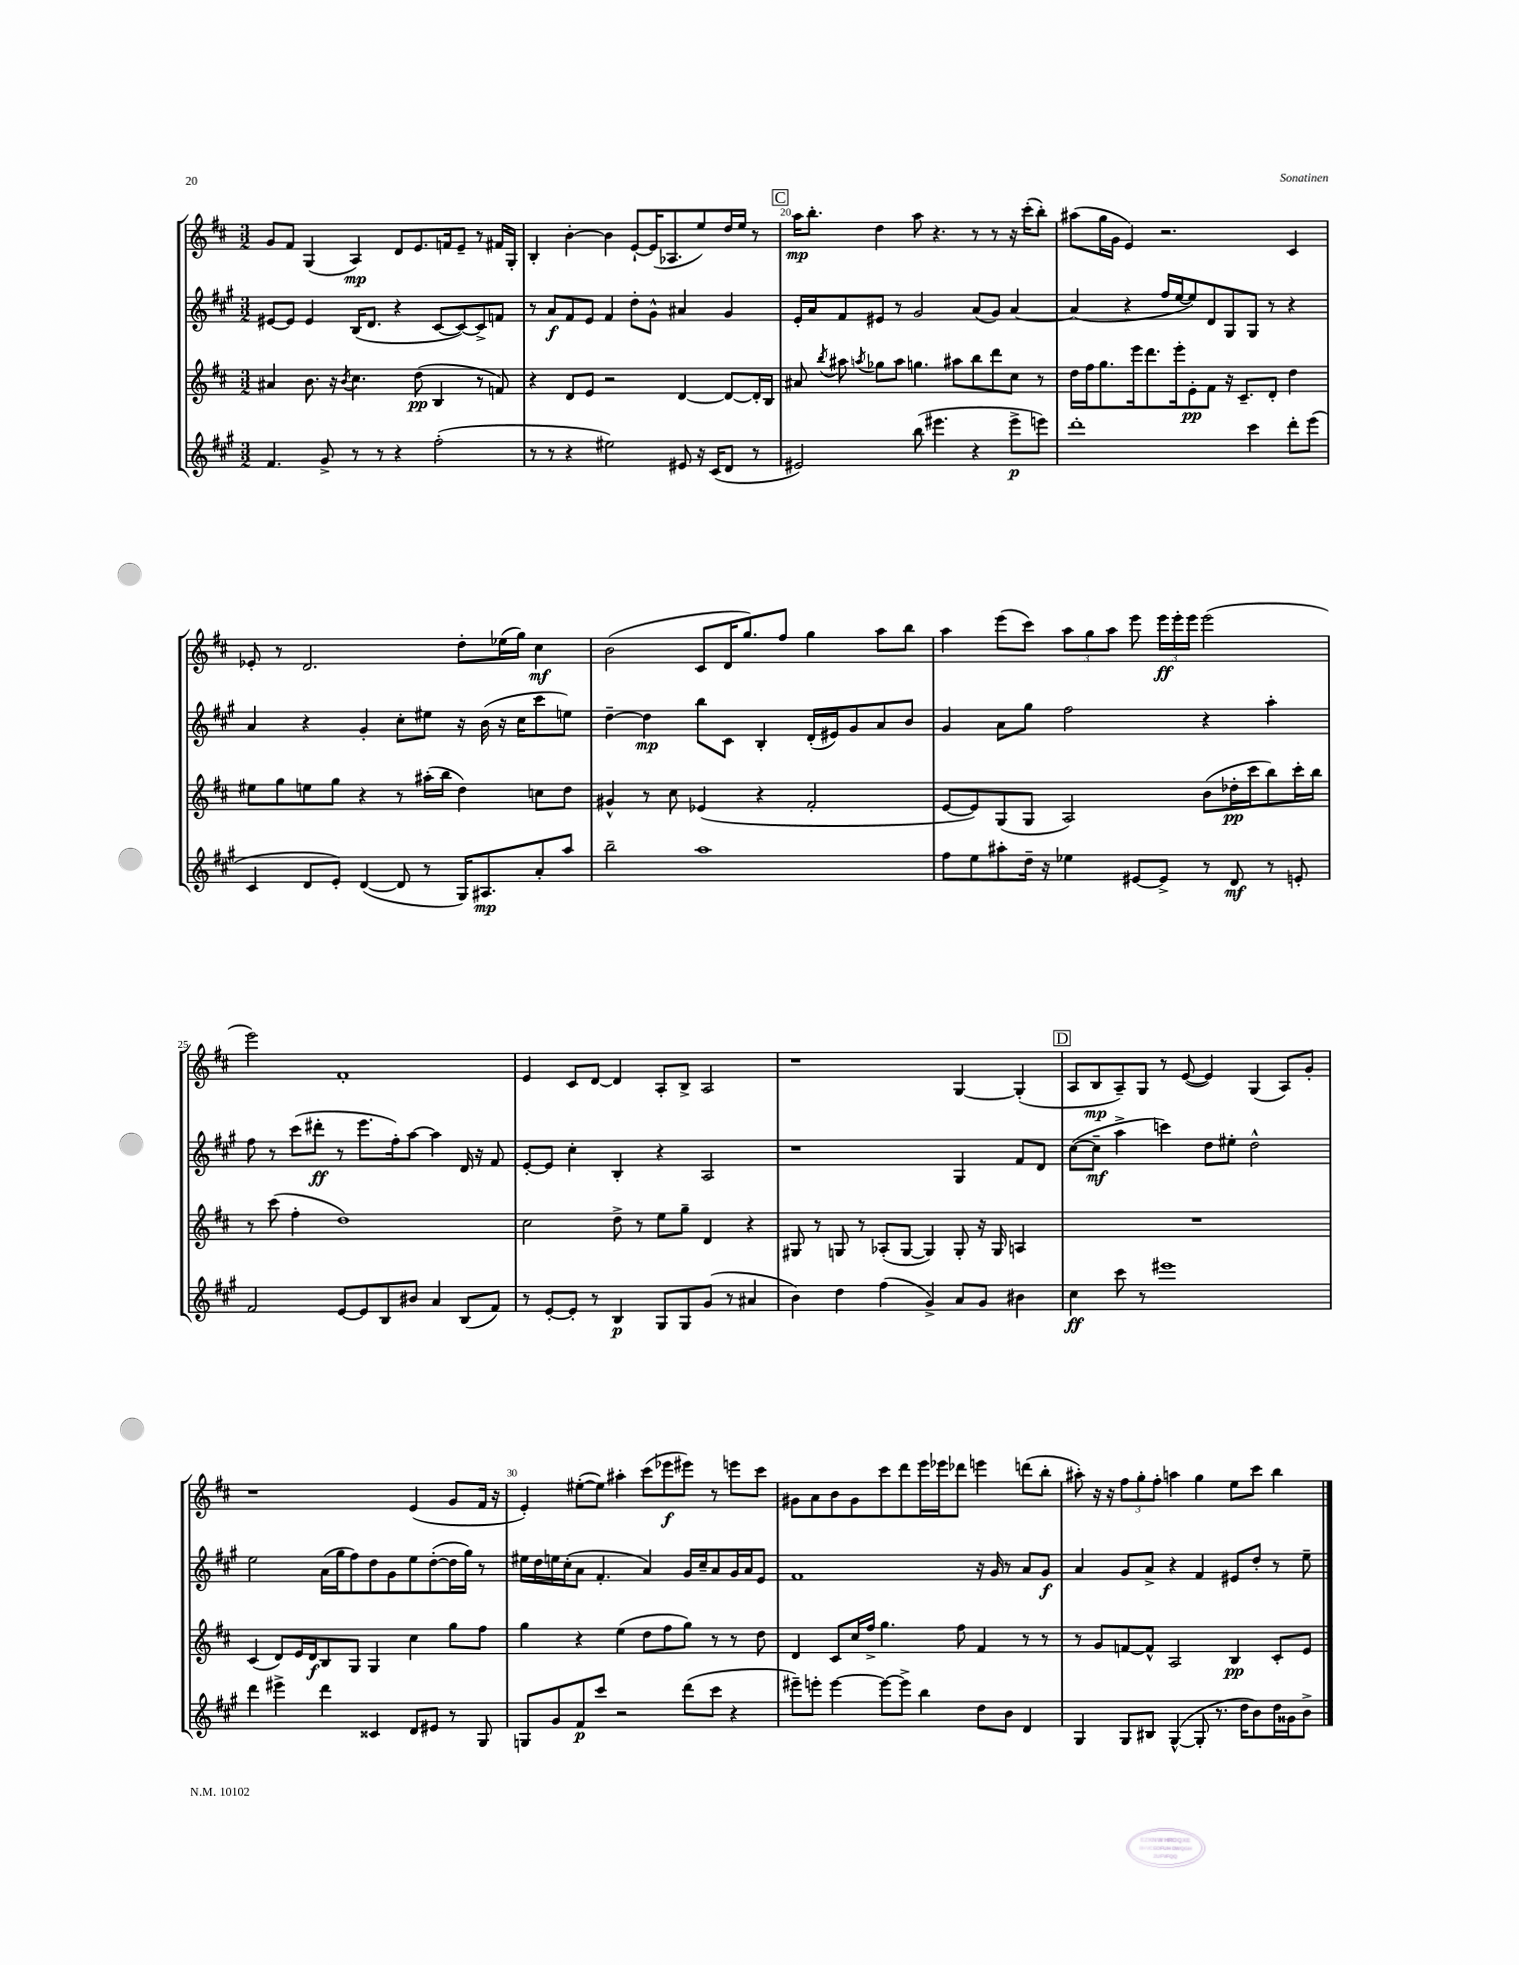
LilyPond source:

<<
\new StaffGroup <<
\new Staff = "s0" {
    \clef treble \key d \major \numericTimeSignature \time 3/2
    \autoBeamOff g'8[ fis'8] g4( a4\mp) d'8[ e'8. f'16 e'8]-- r8 fis'16[ g16]-. |
    b4-. b'4~-. b'4 e'8[~-! e'16( aes8. e''8) d''16 e''16] r8 |
    \mark \markup { \box "C" } a''16[\mp b''8.]-. d''4 a''8 r4. r8 r8 r16 cis'''16[-.( b''8]-.) |
    ais''8[( g''16 g'16] e'4) r2. cis'4 |
    ees'8-. r8 d'2. d''8[-. ees''16( g''16]) cis''4\mf |
    b'2( cis'8[ d'16 g''8.) fis''8] g''4 a''8[ b''8] |
    a''4 e'''8[( cis'''8]) \tuplet 3/2 { a''8[ g''8 a''8] } e'''8 \tuplet 3/2 { e'''16[\ff e'''16-. e'''16] } e'''2( |
    e'''2) fis'1-. |
    e'4 cis'8[ d'8]~ d'4 a8[-. b8]-> a2 |
    r1 g4~ g4-.( |
    \mark \markup { \box "D" } a8[ b8\mp a8--) g8] r8 e'8~( e'4) g4( a8[) g'8]-. |
    r1 e'4( g'8[ fis'16] r16 |
    e'4-.) eis''8[~-.( eis''8]) ais''4-. cis'''8[( ees'''8\f eis'''8]) r8 e'''8[ cis'''8] |
    gis'8[ a'8 b'8 gis'8 cis'''8 d'''8 e'''16 ees'''16 des'''8] e'''4 d'''8[( b''8]-. |
    ais''8-.) r16 r16 \tuplet 3/2 { fis''8[ g''8-. fis''8]-. } a''4 g''4 e''8[ cis'''8] b''4 \bar "|." |
}
\new Staff = "s1" {
    \clef treble \key a \major \numericTimeSignature \time 3/2
    \autoBeamOff eis'8[~ eis'8] eis'4 b16[( d'8.] r4 cis'8[~ cis'8~) cis'8-> f'8] |
    r8 a'8[\f fis'8 e'8] fis'4 d''8[-. gis'8]-^ ais'4 gis'4 |
    \mark \markup { \box "C" } e'16[-. a'16 fis'8 eis'8] r8 gis'2 a'8[( gis'8]) a'4~ |
    a'4( r4 fis''16[ e''16~ e''8) d'8 gis8 gis8] r8 r4 |
    a'4 r4 gis'4-. cis''8[-. eis''8] r16 b'16( r16 cis''16[ cis'''8 e''8]) |
    d''4~-- d''4\mp b''8[ cis'8] b4-. d'16[-.( eis'16) gis'8 a'8 b'8] |
    gis'4 a'8[ gis''8] fis''2 r4 a''4-. |
    fis''8 r8 cis'''8[( dis'''8]-.\ff r8 e'''8.[ fis''16-.) a''8]~ a''4 d'16 r16 fis'8 |
    e'8[~-. e'8] cis''4-. b4-. r4 a2 |
    r1 gis4 fis'8[ d'8] |
    \mark \markup { \box "D" } cis''8[~( cis''8]--\mf a''4-> c'''4) d''8[ eis''8]-. d''2-^ |
    e''2 a'16[( gis''16 fis''8) d''8 gis'8 e''8 d''8~-.( d''16 gis''16]) r8 |
    eis''16[ d''16 e''16 cis''16-.( a'8] fis'4.-. a'4) gis'16[ cis''16-- a'8 gis'16 a'16 e'8] |
    fis'1 r16 gis'16 r8 a'8[ gis'8]\f |
    a'4 gis'8[ a'8]-> r4 fis'4 eis'8[ d''8]-. r8 e''8-- \bar "|." |
}
\new Staff = "s2" {
    \clef treble \key d \major \numericTimeSignature \time 3/2
    \autoBeamOff ais'4 b'8. r16 \acciaccatura { b'8 } cis''4. d''8\pp( b4 r8 f'8) |
    r4 d'8[ e'8] r2 d'4~ d'8[~ d'16-. b16] |
    \mark \markup { \box "C" } ais'8 \acciaccatura { b''8 } ais''8 \acciaccatura { a''8 } ges''8[ a''8] g''4. ais''8[ b''8 d'''8 cis''8] r8 |
    d''16[ fis''16 g''8. e'''16 d'''8. e'''16-. e'8-.\pp fis'8] r16 cis'8.[-- d'8]-. d''4 |
    eis''8[ g''8 e''8 g''8] r4 r8 ais''16[-.( b''16] d''4) c''8[ d''8] |
    gis'4-^ r8 cis''8 ees'4( r4 fis'2-. |
    e'8[~ e'8) g8( g8] a2) b'8[( des''16-.\pp cis'''16 b''8) cis'''16-. b''16] |
    r8 cis'''8( fis''4-. d''1) |
    cis''2 d''8-> r8 e''8[ g''8]-- d'4 r4 |
    gis8 r8 g8 r8 aes8[-.( g8]~ g4) g8-. r16 g16 a4 |
    \mark \markup { \box "D" } R1. |
    cis'4( d'8[) e'16 d'16\f b8 g8] g4 cis''4 g''8[ fis''8] |
    g''4 r4 e''4( d''8[ fis''8 g''8]) r8 r8 d''8 |
    d'4 cis'8[ cis''16 fis''16]-> g''4. fis''8 fis'4 r8 r8 |
    r8 g'8[ f'8~ f'8]-^ a2 b4\pp cis'8[-. e'8] \bar "|." |
}
\new Staff = "s3" {
    \clef treble \key a \major \numericTimeSignature \time 3/2
    \autoBeamOff fis'4. gis'8-> r8 r8 r4 fis''2-.( |
    r8 r8 r4 eis''2) eis'8 r16 cis'16[( d'8] r8 |
    \mark \markup { \box "C" } eis'2) b''8( eis'''4. r4 eis'''8[->\p e'''8]) |
    d'''1-. cis'''4 d'''8[-. e'''8]( |
    cis'4 d'8[ e'8]-.) d'4~( d'8 r8 gis16[) ais8.\mp a'8-. a''8] |
    b''2-- a''1 |
    fis''8[ e''8 ais''8-. d''16]-- r16 ees''4 eis'8[~ eis'8]-> r8 d'8\mf r8 e'8-. |
    fis'2 e'8[~ e'8 b8 bis'8] a'4 b8[( fis'8]) |
    r8 e'8[~-. e'8]-. r8 b4\p gis8[ gis8 gis'8]( r8 ais'4 |
    b'4) d''4 fis''4( gis'4->) a'8[ gis'8] bis'4 |
    \mark \markup { \box "D" } cis''4\ff cis'''8 r8 eis'''1 |
    d'''4 eis'''4-> d'''4 cisis'4 d'8[ eis'8] r8 gis8 |
    g8[ gis'8 fis'8\p cis'''8] r2 d'''8[( cis'''8] r4 |
    eis'''8[--) e'''8]-. e'''4~ e'''8[~ e'''8]-> b''4 d''8[ b'8] d'4 |
    gis4 gis8[ bis8] gis4~-^( gis8-. r8. d''16[ b'8) d''16 gisis'16 b'8]-> \bar "|." |
}
>>
>>
\layout { \context { \Score currentBarNumber = #18 \override BarNumber.break-visibility = ##(#f #t #t) barNumberVisibility = #(every-nth-bar-number-visible 5) } }
